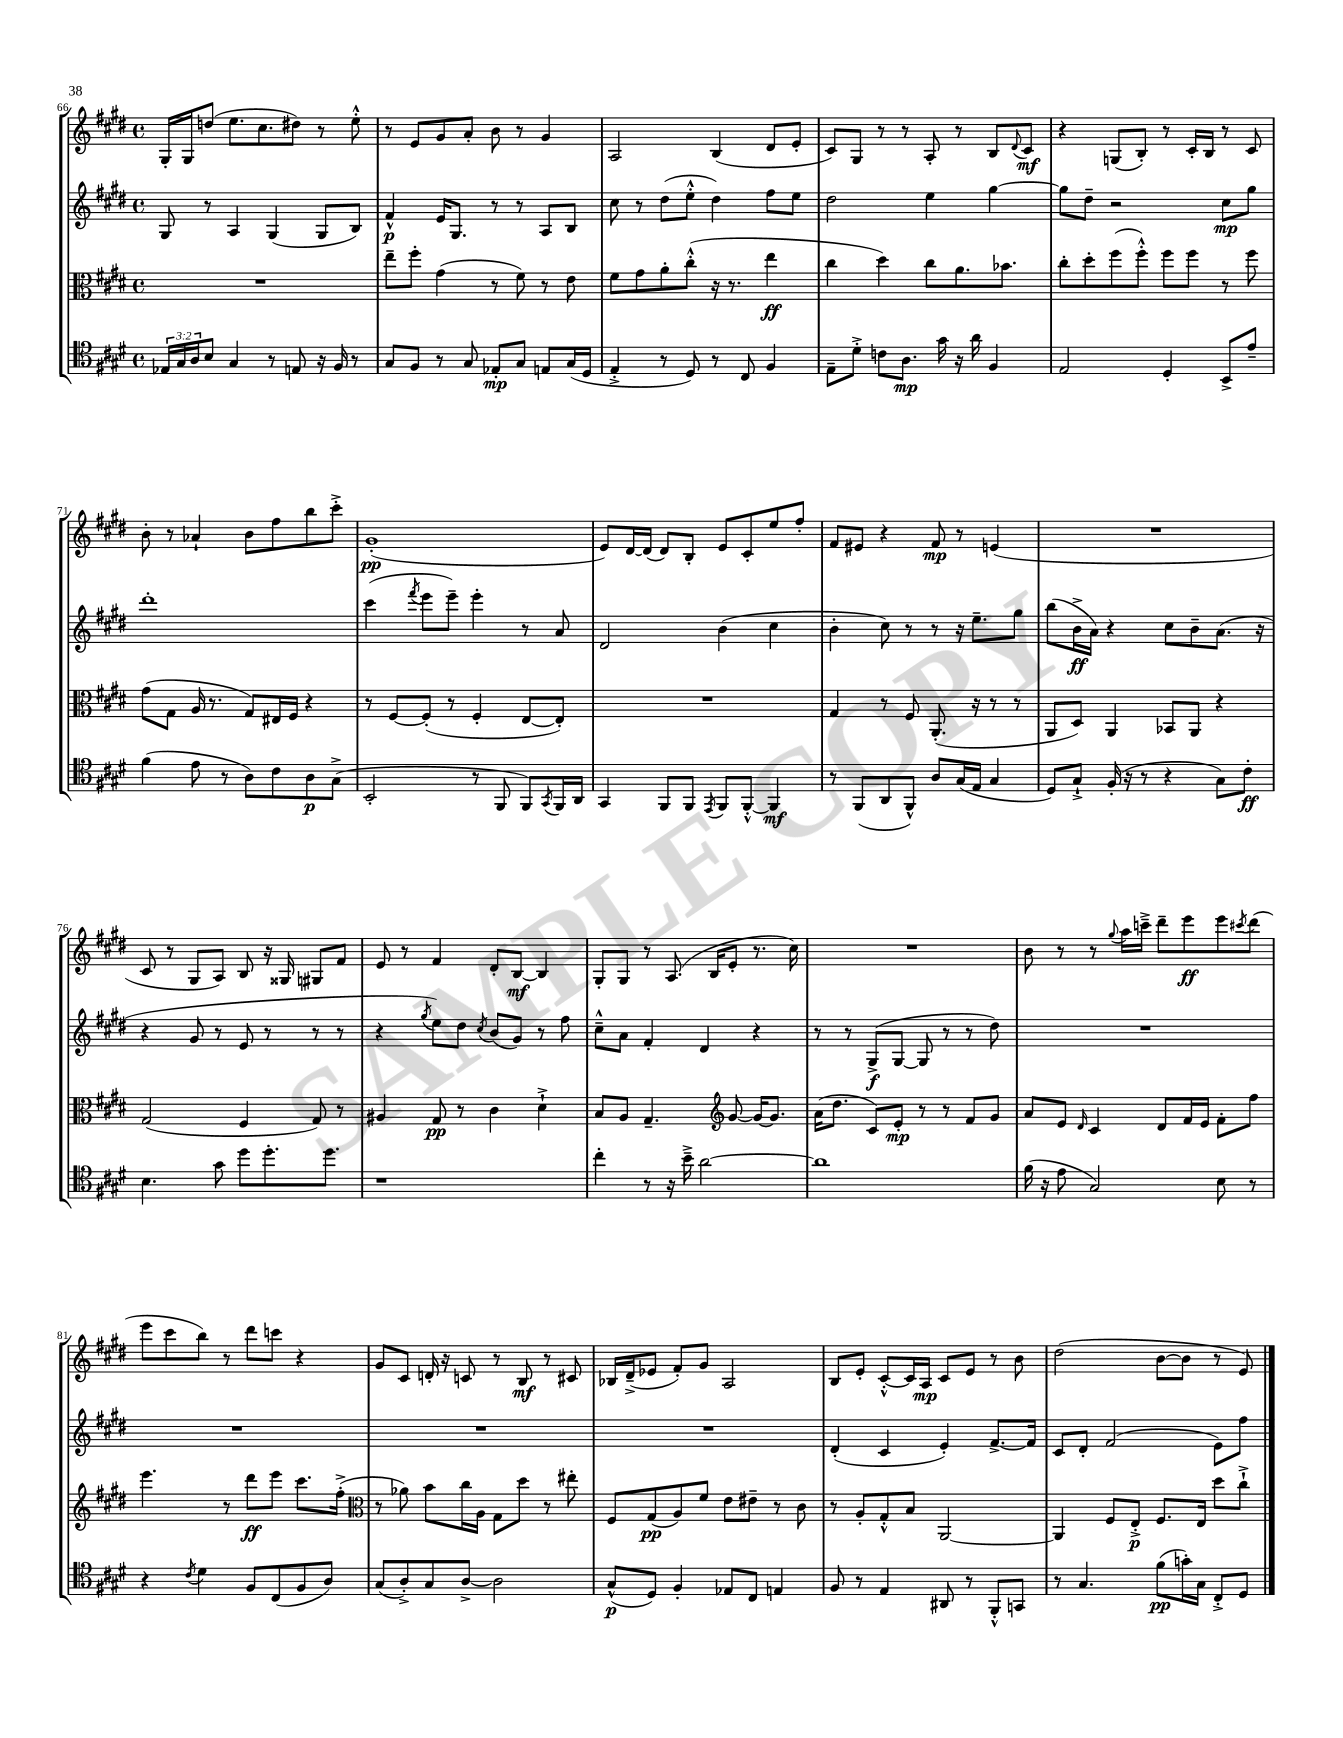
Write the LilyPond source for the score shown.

<<
\new StaffGroup <<
\new Staff = "s0" {
    \clef treble \key e \major \defaultTimeSignature \time 4/4
    gis16-. gis16 d''8( e''8. cis''8. dis''8) r8 e''8-.-^ |
    r8 e'8 gis'8 a'8-. b'8 r8 gis'4 |
    a2 b4( dis'8 e'8-. |
    cis'8) gis8 r8 r8 a8-. r8 b8 \appoggiatura { dis'8 } cis'8\mf |
    r4 g8( b8-.) r8 cis'16-. b16 r8 cis'8 |
    b'8-. r8 aes'4-! b'8 fis''8 b''8 cis'''8-.-> |
    gis'1-.\pp( |
    e'8) dis'16~ dis'16( dis'8) b8-. e'8 cis'8-. e''8 fis''8-. |
    fis'8 eis'8 r4 fis'8\mp r8 e'4( |
    R1 |
    cis'8 r8 gis8 a8) b8 r16 gisis16 gis8 fis'8 |
    e'8 r8 fis'4 dis'8-. b8~\mf b4 |
    gis8-. gis8 r8 a8.( b16 e'8-. r8. cis''16) |
    R1 |
    b'8 r8 r8 \appoggiatura { gis''8 } a''16 c'''16---> dis'''8-- e'''8\ff e'''8 \acciaccatura { cis'''8 } dis'''8( |
    e'''8 cis'''8 b''8) r8 dis'''8 c'''8 r4 |
    gis'8 cis'8 d'16-. r16 c'8 r8 b8\mf r8 cis'8 |
    bes16 dis'16--->( ees'8 fis'8-.) gis'8 a2 |
    b8 e'8-. cis'8~-.-^ cis'16 a16\mp cis'8 e'8 r8 b'8 |
    dis''2( b'8~ b'8 r8 e'8) \bar "|." |
}
\new Staff = "s1" {
    \clef treble \key e \major \defaultTimeSignature \time 4/4
    gis8 r8 a4 gis4( gis8 b8) |
    fis'4-^\p e'16 gis8. r8 r8 a8 b8 |
    cis''8 r8 dis''8( e''8-.-^ dis''4) fis''8 e''8 |
    dis''2 e''4 gis''4~ |
    gis''8 dis''8-- r2 cis''8\mp gis''8 |
    dis'''1-. |
    cis'''4( \acciaccatura { fis'''8 } e'''8 e'''8--) e'''4-. r8 a'8 |
    dis'2 b'4( cis''4 |
    b'4-. cis''8) r8 r8 r16 e''8.-- gis''8 |
    b''8( b'16->\ff a'16) r4 cis''8 b'8-- a'8.( r16 |
    r4 gis'8 r8 e'8 r8 r8 r8 |
    r4 \acciaccatura { gis''8 } e''8) dis''8 \acciaccatura { cis''8 } b'8( gis'8) r8 fis''8 |
    cis''8---^ a'8 fis'4-. dis'4 r4 |
    r8 r8 gis8->\f( gis8~ gis8 r8 r8 dis''8) |
    R1 |
    R1 |
    R1 |
    R1 |
    dis'4-.( cis'4 e'4-.) fis'8.~-> fis'16 |
    cis'8 dis'8-. fis'2( e'8) fis''8 \bar "|." |
}
\new Staff = "s2" {
    \clef alto \key e \major \defaultTimeSignature \time 4/4
    R1 |
    e''8-- fis''8-. gis'4( r8 fis'8) r8 e'8 |
    fis'8 gis'8 a'8-. cis''8-.-^( r16 r8. e''4\ff |
    cis''4 dis''4) cis''8 a'8. bes'8. |
    cis''8-. dis''8-. fis''8( fis''8-.-^) fis''8 fis''8 r8 fis''8 |
    gis'8( gis8 a16 r8. gis8) eis16 fis16 r4 |
    r8 fis8~ fis8-.( r8 fis4-. e8~ e8-.) |
    R1 |
    gis4 r8 fis8 a,8.-.( r16 r8 r8 |
    a,8 dis8) a,4 bes,8 a,8 r4 |
    gis2( fis4 gis8) r8 |
    ais4 gis8\pp r8 cis'4 dis'4-!-> |
    b8 a8 gis4.-- \clef treble gis'8~ gis'16~ gis'8. |
    a'16( dis''8. cis'8) e'8-.\mp r8 r8 fis'8 gis'8 |
    a'8 e'8 \grace { dis'16 } cis'4 dis'8 fis'16 e'16 fis'8-. fis''8 |
    e'''4. r8 dis'''8\ff e'''8 cis'''8. fis''16-.->( |
    \clef alto r8 aes'8) b'8 cis''16 a16 gis8 dis''8 r8 eis''8-. |
    fis8 gis8\pp( a8) fis'8 e'8 eis'8-- r8 cis'8 |
    r8 a8-. gis8-.-^ b8 a,2~ |
    a,4 fis8 e8-.->\p fis8. e16 dis''8 cis''8-!-> \bar "|." |
}
\new Staff = "s3" {
    \clef tenor \key e \major \defaultTimeSignature \time 4/4 \override Staff.TupletNumber.text = #tuplet-number::calc-fraction-text
    \tuplet 3/2 { ees16 gis16 a16 } b8 gis4 r8 e8 r16 fis16 r8 |
    gis8 fis8 r8 gis8 ees8-.\mp gis8 e8 gis16( dis16 |
    e4-.-> r8 dis8) r8 cis8 fis4 |
    e8-- dis'8-.-> c'8 a8.\mp gis'16 r16 a'16 fis4 |
    e2 dis4-. b,8-> e'8-- |
    fis'4( e'8 r8 a8) cis'8 a8\p gis8->( |
    b,2-. r8 fis,8 fis,8) \acciaccatura { gis,8 } fis,16 a,16 |
    gis,4 fis,8 fis,8 \acciaccatura { e,8 } fis,8 fis,8~-.-^ fis,4\mf |
    r8 fis,8( a,8 fis,8-^) a8 gis16( e16 gis4 |
    dis8) gis8-!-> fis16-.( r16 r8 r4 gis8) cis'8-.\ff |
    b4. gis'8 dis''8 dis''8.-. dis''8. |
    r1 |
    cis''4-. r8 r16 b'16---> a'2~ |
    a'1 |
    fis'16( r16 e'8 gis2) b8 r8 |
    r4 \acciaccatura { cis'8 } dis'4 fis8 cis8( fis8 a8) |
    gis8( a8-.->) gis8 a8~-> a2 |
    gis8-^\p( dis8) fis4-. ees8 cis8 e4 |
    fis8 r8 e4 ais,8 r8 fis,8-.-^ g,8 |
    r8 gis4. fis'8\pp( g'16-.) gis16 cis8-.-> dis8 \bar "|." |
}
>>
>>
\layout { \context { \Score currentBarNumber = #66 } }
